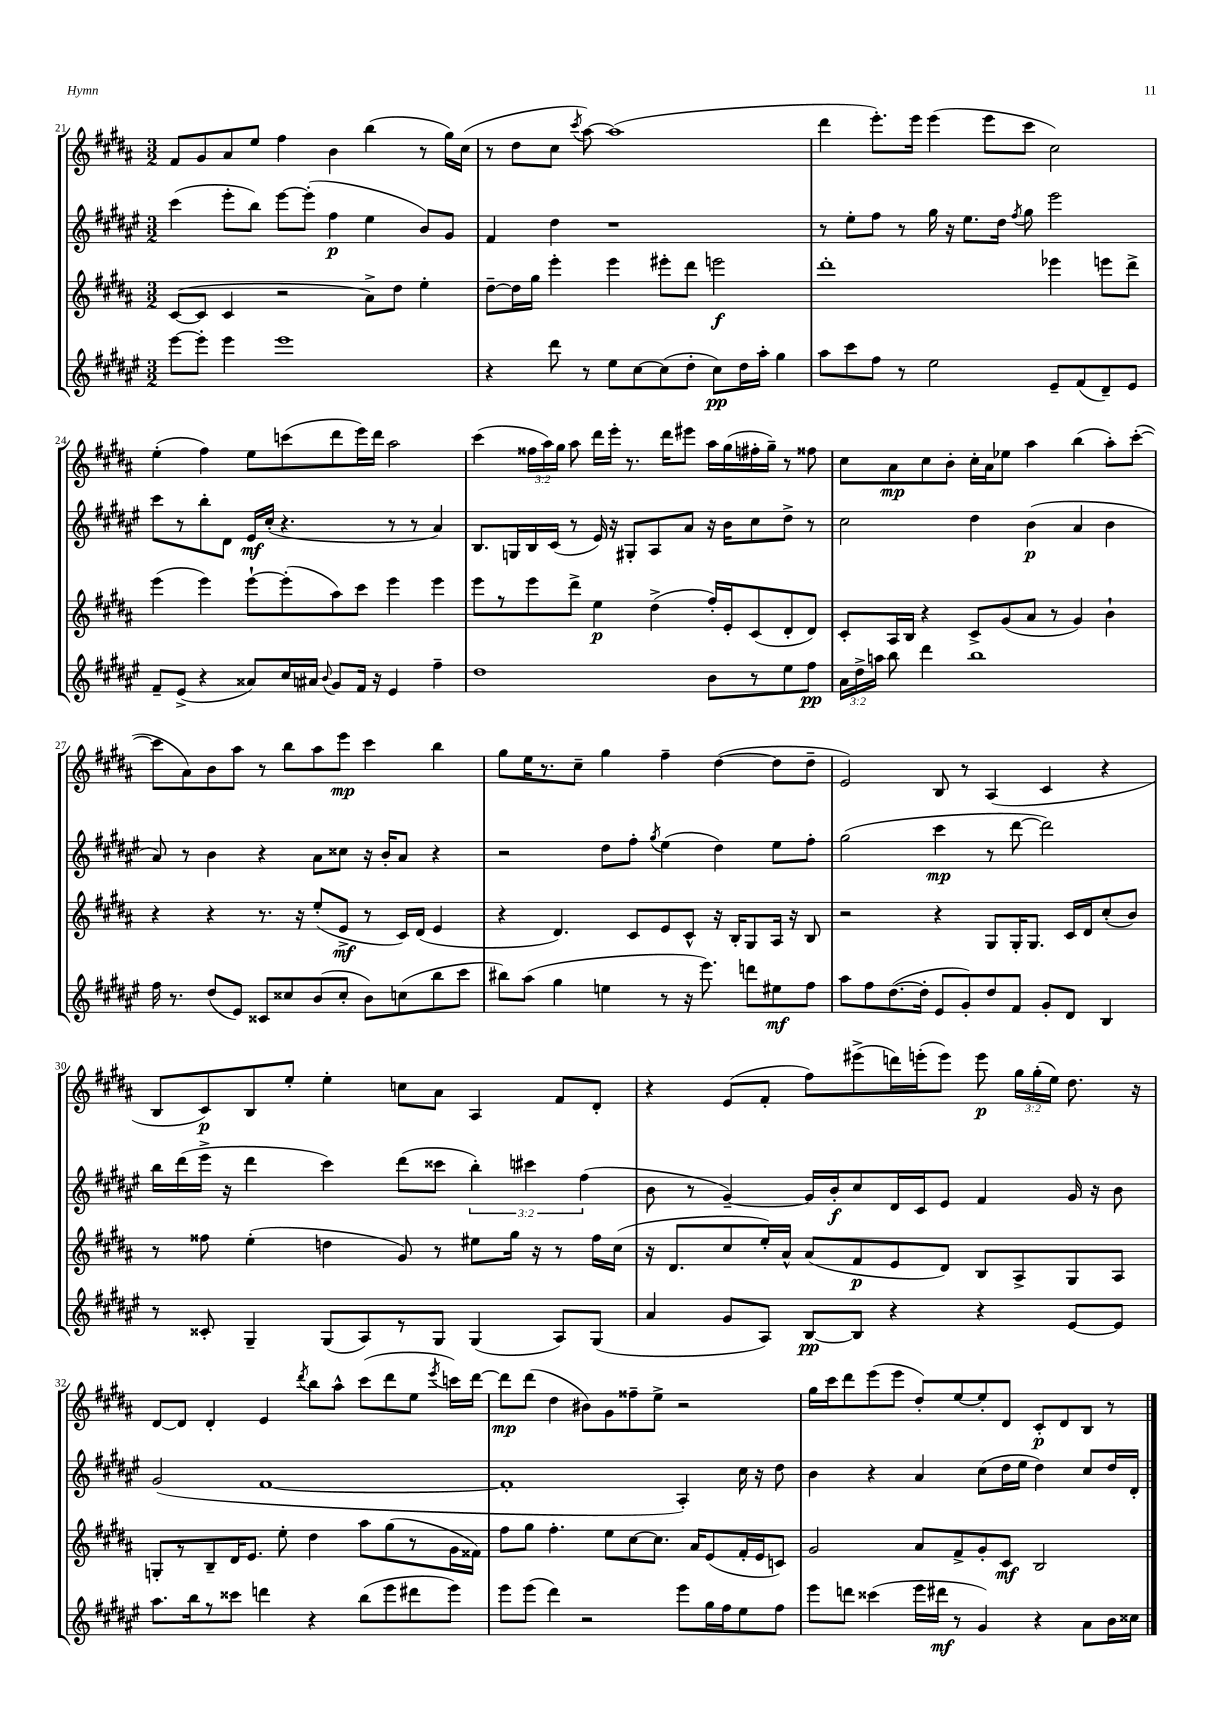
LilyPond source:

<<
\new StaffGroup <<
\new Staff = "s0" {
    \clef treble \key b \major \numericTimeSignature \time 3/2 \override Staff.TupletNumber.text = #tuplet-number::calc-fraction-text
    \autoBeamOff fis'8[ gis'8 ais'8 e''8] fis''4 b'4 b''4( r8 gis''16[) cis''16]( |
    r8 dis''8[ cis''8] \acciaccatura { cis'''8 } ais''8~) ais''1( |
    dis'''4 e'''8.[-.) e'''16] e'''4( e'''8[ cis'''8] cis''2) |
    e''4-.( fis''4) e''8[ c'''8( dis'''8 e'''16) dis'''16] ais''2 |
    cis'''4( \tuplet 3/2 { fisis''16[ ais''16) gis''16] } ais''8 dis'''16[ e'''16]-. r8. dis'''16[ eis'''8] ais''16[ gis''16( fis''16-. gis''16]--) r8 fisis''8 |
    cis''8[ ais'8\mp cis''8 b'8]-. cis''16[-. ais'16 ees''8] ais''4 b''4( ais''8[-.) cis'''8]~-.( |
    cis'''8[ ais'8) b'8 ais''8] r8 b''8[ ais''8 e'''8]\mp cis'''4 b''4 |
    gis''8[ e''16 r8. cis''8]-- gis''4 fis''4-- dis''4~( dis''8[ dis''8]-- |
    e'2) b8 r8 ais4( cis'4 r4 |
    b8[ cis'8\p) b8 e''8]-. e''4-. c''8[ ais'8] ais4 fis'8[ dis'8]-. |
    r4 e'8[( fis'8]-. fis''8[) eis'''8->( d'''16) e'''16-.( e'''8]) e'''8\p \tuplet 3/2 { gis''16[ gis''16-.( e''16]) } dis''8. r16 |
    dis'8[~ dis'8] dis'4-. e'4 \acciaccatura { dis'''8 } b''8[ ais''8]-^ cis'''8[( dis'''8 e''8] \acciaccatura { e'''8 } c'''16[) dis'''16]~ |
    dis'''8[\mp dis'''8]( dis''4 bis'8[) gis'8 fisis''8-- e''8]-> r2 |
    gis''16[ cis'''16 dis'''8 e'''8( e'''8] dis''8[-.) e''8~ e''8-. dis'8] cis'8[-.\p dis'8 b8] r8 \bar "|." |
}
\new Staff = "s1" {
    \clef treble \key fis \major \numericTimeSignature \time 3/2 \override Staff.TupletNumber.text = #tuplet-number::calc-fraction-text
    \autoBeamOff cis'''4( eis'''8[-. b''8]) eis'''8[~ eis'''8]-.( fis''4\p eis''4 b'8[) gis'8] |
    fis'4 dis''4 r1 |
    r8 eis''8[-. fis''8] r8 gis''16 r16 eis''8.[ dis''16] \acciaccatura { fis''8 } gis''8 eis'''2 |
    cis'''8[ r8 b''8-. dis'8] eis'16[\mf cis''16]-.( r4. r8 r8 ais'4) |
    b8.[ g16 b16 cis'16]( r8 eis'16) r16 gis8[-. ais8 ais'8] r16 b'16[ cis''8 dis''8]-> r8 |
    cis''2 dis''4 b'4\p( ais'4 b'4 |
    ais'8) r8 b'4 r4 ais'8[ cisis''8] r16 b'16[-. ais'8] r4 |
    r2 dis''8[ fis''8]-. \acciaccatura { gis''8 } eis''4( dis''4) eis''8[ fis''8]-. |
    gis''2( cis'''4\mp r8 dis'''8~ dis'''2) |
    b''16[ dis'''16( eis'''16]-> r16 dis'''4 cis'''4) dis'''8[( cisis'''8] \tuplet 3/2 { b''4-.) cis'''4 fis''4( } |
    b'8 r8 gis'4~--) gis'16[ b'16-.\f cis''8 dis'16 cis'16 eis'8] fis'4 gis'16 r16 b'8 |
    gis'2( fis'1~ |
    fis'1-. ais4-.) cis''16 r16 dis''8 |
    b'4 r4 ais'4 cis''8[( dis''16 eis''16] dis''4) cis''8[ dis''16 dis'16]-. \bar "|." |
}
\new Staff = "s2" {
    \clef treble \key b \major \numericTimeSignature \time 3/2
    \autoBeamOff cis'8[~( cis'8] cis'4 r2 ais'8[->) dis''8] e''4-. |
    dis''8[~-- dis''16 gis''16] e'''4-. e'''4 eis'''8[-. dis'''8] e'''2\f |
    dis'''1-. ees'''4 e'''8[ dis'''8]-> |
    e'''4( e'''4) e'''8[~-! e'''8-.( ais''8) cis'''8] e'''4 e'''4 |
    e'''8[ r8 e'''8 dis'''8]-> e''4\p dis''4->( fis''16[-.) e'16-. cis'8( dis'8-. dis'8]) |
    cis'8[-. ais16 b16] r4 cis'8[-> gis'8( ais'8] r8 gis'4) b'4-! |
    r4 r4 r8. r16 e''8[-.( e'8]->\mf r8 cis'16[) dis'16]( e'4 |
    r4 dis'4.) cis'8[ e'8 cis'8]-^ r16 b16[-. gis8 ais16] r16 b8 |
    r2 r4 gis8[ gis16-. gis8.] cis'16[ dis'16 cis''8-.( b'8]) |
    r8 fisis''8 e''4-.( d''4 gis'8) r8 eis''8[ gis''16] r16 r8 fisis''16[ cis''16]( |
    r16 dis'8.[ cis''8 e''16-.) ais'16]-^ ais'8[( fis'8\p e'8 dis'8]) b8[ ais8-> gis8 ais8] |
    g8[-. r8 b8-- dis'16 e'8.] e''8-. dis''4 ais''8[ gis''8( r8 gis'16 fisis'16]) |
    fis''8[ gis''8] fis''4.-. e''8[ cis''8~ cis''8.] ais'16[ e'8( fis'16-. e'16 c'8]) |
    gis'2 ais'8[ fis'8-> gis'8-. cis'8]\mf b2 \bar "|." |
}
\new Staff = "s3" {
    \clef treble \key fis \major \numericTimeSignature \time 3/2 \override Staff.TupletNumber.text = #tuplet-number::calc-fraction-text
    \autoBeamOff eis'''8[~ eis'''8]-. eis'''4 eis'''1 |
    r4 dis'''8 r8 eis''8[ cis''8~ cis''8( dis''8]-. cis''8[\pp) dis''16 ais''16]-. gis''4 |
    ais''8[ cis'''8 fis''8] r8 eis''2 eis'8[-- fis'8( dis'8--) eis'8] |
    fis'8[-- eis'8]->( r4 aisis'8[) cis''16 ais'16] \appoggiatura { b'8 } gis'8[ fis'16] r16 eis'4 fis''4-- |
    dis''1 b'8[ r8 eis''8 fis''8]\pp |
    \tuplet 3/2 { ais'16[ dis''16-> a''16] } b''8 dis'''4 b''1 |
    fis''16 r8. dis''8[( eis'8]) cisis'8[ cisis''8 b'8( cisis''8]-. b'8[) c''8( b''8 cis'''8] |
    bis''8[) ais''8]( gis''4 e''4 r8 r16 eis'''8.) d'''8[ eis''8\mf fis''8] |
    ais''8[ fis''8 dis''8.~( dis''16]-. eis'8[ gis'8-.) dis''8 fis'8] gis'8[-. dis'8] b4 |
    r8 cisis'8-. gis4-- gis8[( ais8) r8 gis8] gis4( ais8[) gis8]( |
    ais'4 gis'8[ ais8]) b8[~\pp b8] r4 r4 eis'8[~ eis'8] |
    ais''8.[ b''16 r8 cisis'''8] d'''4 r4 b''8[( eis'''8 dis'''8 eis'''8]) |
    eis'''8[ eis'''8]( dis'''4) r2 eis'''8[ gis''16 fis''16 eis''8 fis''8] |
    eis'''8[ d'''8] cisis'''4( eis'''16[ dis'''16]\mf r8 gis'4) r4 ais'8[ b'16 cisis''16] \bar "|." |
}
>>
>>
\layout { \context { \Score currentBarNumber = #21 } }
